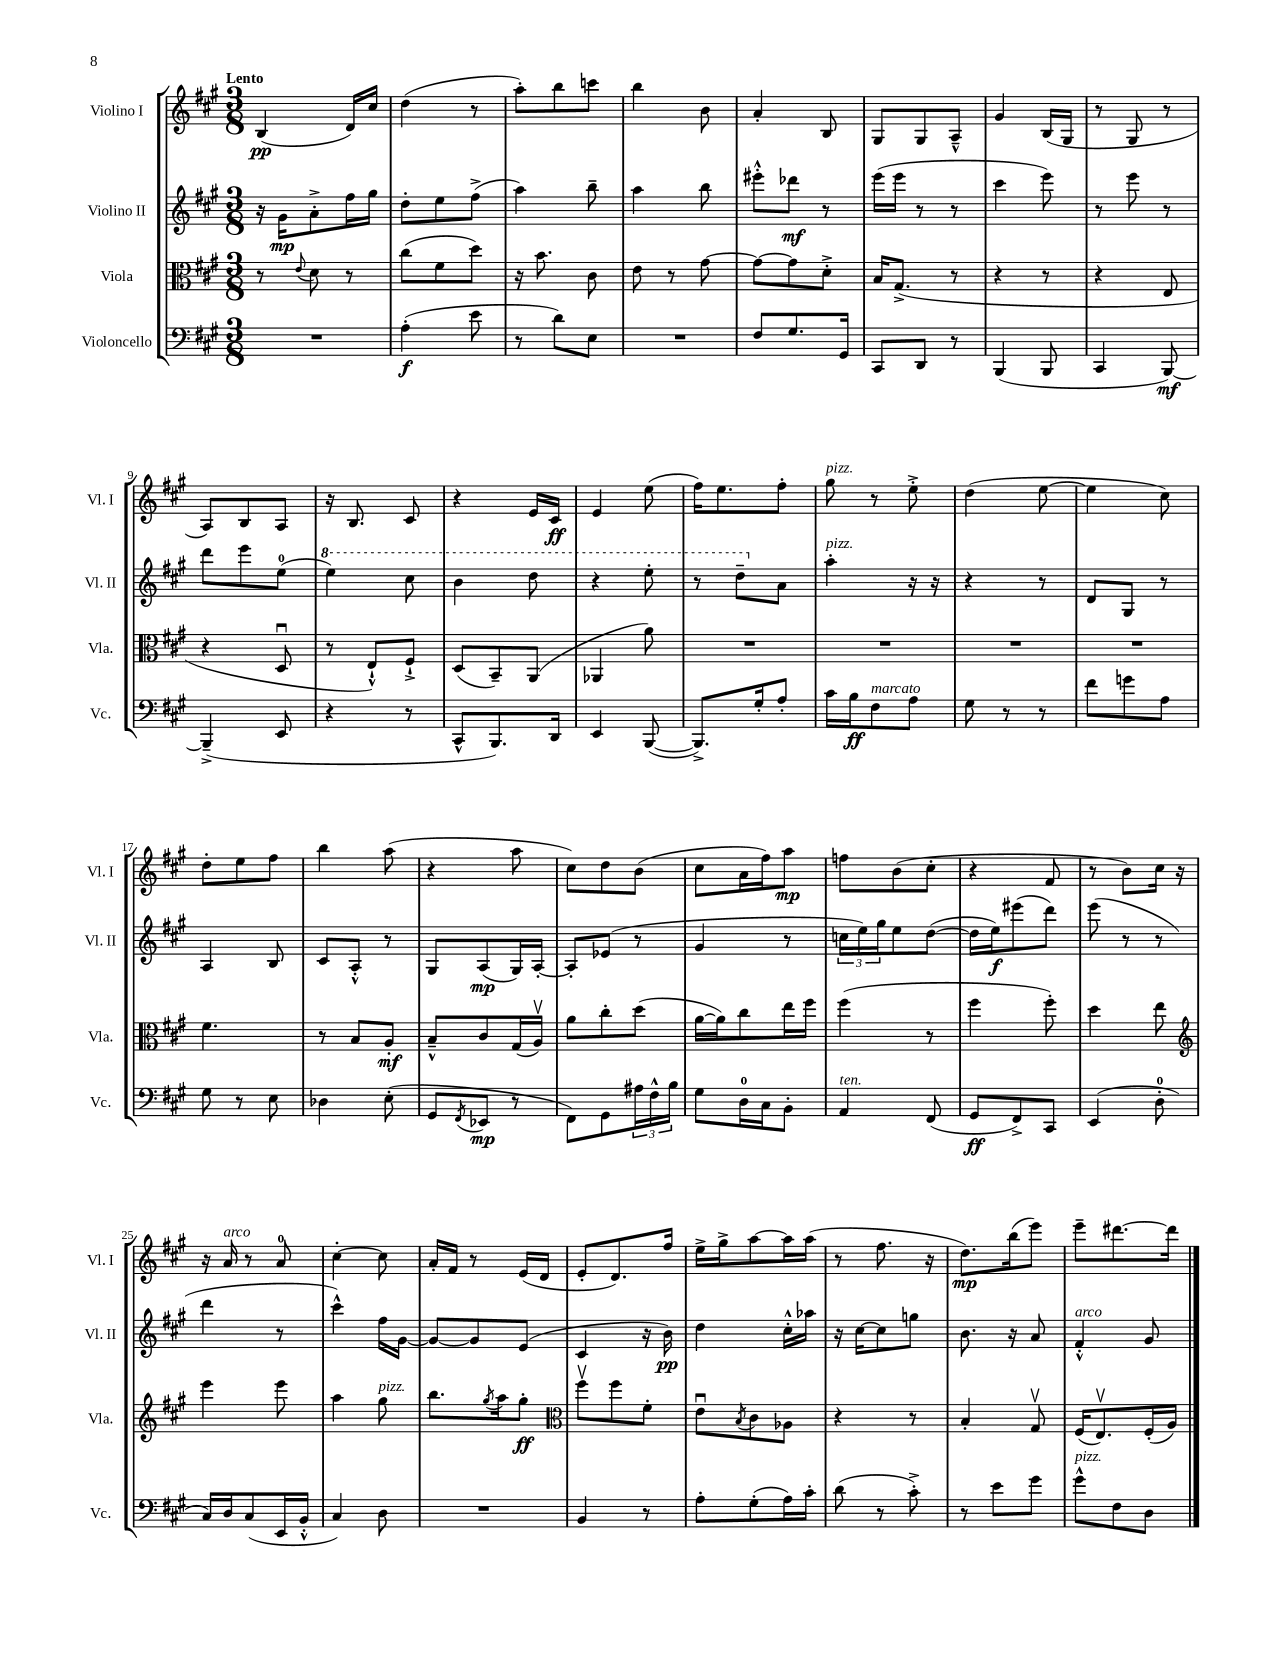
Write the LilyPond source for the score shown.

<<
\new StaffGroup <<
\new Staff = "s0" \with { instrumentName = "Violino I" shortInstrumentName = "Vl. I" } {
    \clef treble \key a \major \numericTimeSignature \time 3/8 \tempo "Lento"
    b4\pp( d'16) cis''16 |
    d''4( r8 |
    a''8-.) b''8 c'''8 |
    b''4 b'8 |
    a'4-. b8 |
    gis8 gis8 a8---^ |
    gis'4 b16( gis16 |
    r8 gis8 r8 |
    a8) b8 a8 |
    r16 b8. cis'8 |
    r4 e'16 cis'16\ff |
    e'4 e''8( |
    fis''16) e''8. fis''8-. |
    gis''8^\markup { \italic "pizz." } r8 e''8-.-> |
    d''4( e''8~ |
    e''4 cis''8) |
    d''8-. e''8 fis''8 |
    b''4 a''8( |
    r4 a''8 |
    cis''8) d''8 b'8( |
    cis''8 a'16 fis''16) a''8\mp |
    f''8 b'8( cis''8-. |
    r4 fis'8 |
    r8 b'8) cis''16 r16 |
    r16 a'16^\markup { \italic "arco" } r8 a'8-0 |
    cis''4~-. cis''8 |
    a'16-. fis'16 r8 e'16( d'16 |
    e'8-. d'8.) fis''16 |
    e''16-> gis''16-> a''8~ a''16 a''16( |
    r8 fis''8. r16 |
    d''8.\mp) b''16( e'''8) |
    e'''8-- dis'''8.~ dis'''16 \bar "|." |
}
\new Staff = "s1" \with { instrumentName = "Violino II" shortInstrumentName = "Vl. II" } {
    \clef treble \key a \major \numericTimeSignature \time 3/8
    r16 gis'16\mp a'8-.-> fis''16 gis''16 |
    d''8-. e''8 fis''8->( |
    a''4) b''8-- |
    a''4 b''8 |
    eis'''8-.-^ des'''8\mf r8 |
    e'''16( e'''16 r8 r8 |
    cis'''4 e'''8) |
    r8 e'''8 r8 |
    d'''8 e'''8 e''8-0( |
    \ottava #1 e'''4) cis'''8 |
    b''4 d'''8 |
    r4 e'''8-. |
    r8 d'''8-- \ottava #0 a'8 |
    a''4-.^\markup { \italic "pizz." } r16 r16 |
    r4 r8 |
    d'8 gis8 r8 |
    a4 b8 |
    cis'8 a8-.-^ r8 |
    gis8 a8\mp( gis16) a16~-. |
    a8-. ees'8( r8 |
    gis'4 r8 |
    \tuplet 3/2 { c''16 e''16) gis''16 } e''8 d''8~( |
    d''16 e''16\f) eis'''8( d'''8) |
    e'''8( r8 r8 |
    d'''4 r8 |
    cis'''4-^) fis''16 gis'16~ |
    gis'8~ gis'8 e'8( |
    cis'4 r16 b'16\pp) |
    d''4 cis''16-.-^ aes''16 |
    r16 cis''16~ cis''8 g''8 |
    b'8. r16 a'8 |
    fis'4-.-^^\markup { \italic "arco" } gis'8 \bar "|." |
}
\new Staff = "s2" \with { instrumentName = "Viola" shortInstrumentName = "Vla." } {
    \clef alto \key a \major \numericTimeSignature \time 3/8
    r8 \appoggiatura { e'8 } d'8 r8 |
    cis''8( fis'8 d''8) |
    r16 b'8. cis'8 |
    e'8 r8 gis'8~ |
    gis'8~ gis'8 d'8-.-> |
    b16 gis8.->( r8 |
    r4 r8 |
    r4 e8 |
    r4 d8\downbow |
    r8 e8-!-^) fis8-!-> |
    d8( b,8--) a,8( |
    aes,4 a'8) |
    R4. |
    R4. |
    R4. |
    R4. |
    fis'4. |
    r8 b8 a8-.\mf |
    b8---^ cis'8 gis16( a16\upbow) |
    a'8 cis''8-. d''8( |
    a'16~ a'16) cis''8 e''16 fis''16 |
    fis''4( r8 |
    fis''4 fis''8-.) |
    d''4 e''8 |
    \clef treble e'''4 e'''8 |
    a''4 gis''8^\markup { \italic "pizz." } |
    b''8. \acciaccatura { gis''8 } a''16 gis''8-.\ff |
    \clef alto fis''8\upbow fis''8 fis'8-. |
    e'8\downbow \acciaccatura { b8 } cis'8 aes8 |
    r4 r8 |
    b4-. gis8\upbow |
    fis16( e8.\upbow) fis16-.( a16) \bar "|." |
}
\new Staff = "s3" \with { instrumentName = "Violoncello" shortInstrumentName = "Vc." } {
    \clef bass \key a \major \numericTimeSignature \time 3/8
    R4. |
    a4-.\f( e'8 |
    r8 d'8) e8 |
    R4. |
    fis8 gis8. gis,16 |
    cis,8 d,8 r8 |
    b,,4( b,,8 |
    cis,4 b,,8~\mf) |
    b,,4--->( e,8 |
    r4 r8 |
    cis,8-^ b,,8.) d,16 |
    e,4 b,,8~( |
    b,,8.->) gis16-. a8-. |
    cis'16 b16\ff fis8^\markup { \italic "marcato" } a8 |
    gis8 r8 r8 |
    fis'8 g'8 a8 |
    gis8 r8 e8 |
    des4 e8-.( |
    gis,8 \acciaccatura { fis,8 } ees,8\mp r8 |
    fis,8) gis,8 \tuplet 3/2 { ais16 fis16-^ b16 } |
    gis8 d16-0 cis16 b,8-. |
    a,4^\markup { \italic "ten." } fis,8( |
    gis,8\ff fis,8->) cis,8 |
    e,4( d8-0-. |
    cis16) d16 cis8( e,16 b,16-.-^ |
    cis4) d8 |
    R4. |
    b,4 r8 |
    a8-. gis8-.( a16) cis'16-. |
    d'8( r8 cis'8-.->) |
    r8 e'8 gis'8 |
    gis'8-^^\markup { \italic "pizz." } fis8 d8 \bar "|." |
}
>>
>>
